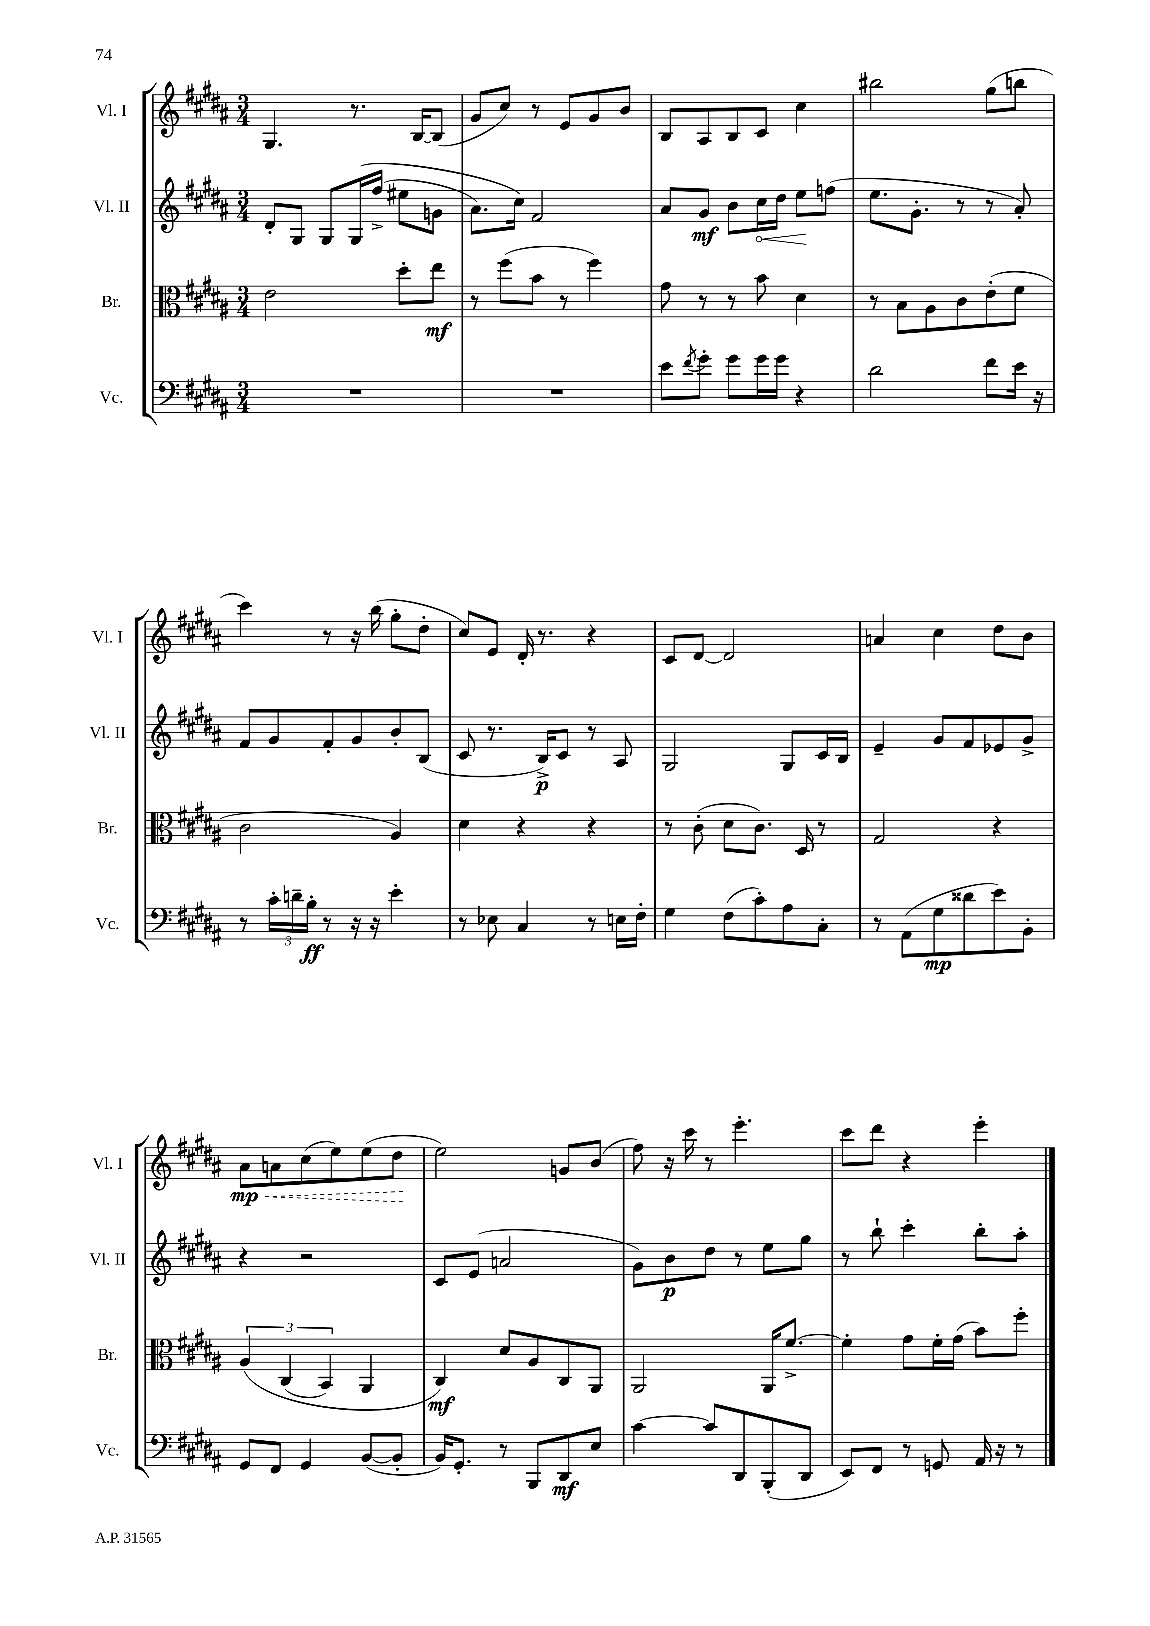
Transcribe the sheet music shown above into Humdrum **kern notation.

**kern	**dynam	**kern	**dynam	**kern	**dynam	**kern	**dynam
*part4	*part4	*part3	*part3	*part2	*part2	*part1	*part1
*staff4	*staff4	*staff3	*staff3	*staff2	*staff2	*staff1	*staff1
*I"Vc.	*	*I"Br.	*	*I"Vl. II	*	*I"Vl. I	*
*I'Vc.	*	*I'Br.	*	*I'Vl. II	*	*I'Vl. I	*
*clefF4	*	*clefC3	*	*clefG2	*	*clefG2	*
*k[f#c#g#d#a#]	*	*k[f#c#g#d#a#]	*	*k[f#c#g#d#a#]	*	*k[f#c#g#d#a#]	*
*M3/4	*	*M3/4	*	*M3/4	*	*M3/4	*
=53	=53	=53	=53	=53	=53	=53	=53
2.r	.	2e\	.	8d#'/L	.	4.G#/	.
.	.	.	.	8G#/J	.	.	.
.	.	.	.	8G#/L	.	.	.
.	.	.	.	(16G#/L	.	8.r	.
.	.	.	.	(16ff#^/JJ	.	.	.
.	.	8dd#'\L	.	8ee#X\L	.	.	.
.	.	.	.	.	.	[16B/KL	.
.	.	8ee\J	mf	8gn\J	.	(8B/J]	.
=54	=54	=54	=54	=54	=54	=54	=54
2.r	.	8r	.	8.a#\L)	.	8g#/L	.
.	.	(8ff#\L	.	.	.	8cc#/J)	.
.	.	.	.	16cc#\Jk)	.	.	.
.	.	8b\J	.	2f#/	.	8r	.
.	.	8r	.	.	.	8e/L	.
.	.	4ff#\)	.	.	.	8g#/	.
.	.	.	.	.	.	8b/J	.
=55	=55	=55	=55	=55	=55	=55	=55
8e\L	.	8g#\	.	8a#/L	.	8B/L	.
8qf#/	.	.	.	.	.	.	.
8g#'\J	.	8r	.	8g#/J	mf	8A#/	.
8g#\L	.	8r	.	8b\L	.	8B/	.
!	!	!	!	!	!LO:HP:b	!	!
16g#\L	.	8b\	.	16cc#\L	<	8c#/J	.
16g#\JJ	.	.	.	16dd#\JJ	.	.	.
4r	.	4d#\	.	8ee\L	.	4cc#\	.
.	.	.	.	(8ffn\J	[	.	.
=56	=56	=56	=56	=56	=56	=56	=56
2d#\	.	8r	.	8.ee\L	.	2bb#X\	.
.	.	8B\L	.	.	.	.	.
.	.	.	.	8.g#'\J	.	.	.
.	.	8A#\	.	.	.	.	.
.	.	8c#\	.	8r	.	.	.
8f#\L	.	(8e'\	.	8r	.	(8gg#\L	.
16e\Jk	.	8f#\J	.	8a#'/)	.	8bbn\J	.
16r	.	.	.	.	.	.	.
!!LO:LB:g=z
=57	=57	=57	=57	=57	=57	=57	=57
8r	.	2c#\	.	8f#/L	.	4ccc#\)	.
24c#'\LL	.	.	.	8g#/	.	.	.
24dn~\	.	.	.	.	.	.	.
24B'\JJ	ff	.	.	.	.	.	.
8r	.	.	.	8f#'/	.	8r	.
16r	.	.	.	8g#/	.	16r	.
16r	.	.	.	.	.	(16bb\	.
4e'\	.	4A#/)	.	8b'/	.	8gg#'\L	.
.	.	.	.	(8B/J	.	8dd#'\J	.
=58	=58	=58	=58	=58	=58	=58	=58
8r	.	4d#\	.	8c#/	.	8cc#/L)	.
8E-X\	.	.	.	8.r	.	8e/J	.
4C#/	.	4r	.	.	.	16d#'/	.
.	.	.	.	16B^/KL)	p	8.r	.
.	.	.	.	8c#/J	.	.	.
8r	.	4r	.	8r	.	4r	.
16En\LL	.	.	.	8A#/	.	.	.
16F#'\JJ	.	.	.	.	.	.	.
=59	=59	=59	=59	=59	=59	=59	=59
4G#\	.	8r	.	2G#/	.	8c#/L	.
.	.	(8c#'\	.	.	.	[8d#/J	.
(8F#\L	.	8d#\L	.	.	.	2d#/]	.
8c#'\)	.	8.c#\J)	.	.	.	.	.
8A#\	.	.	.	8G#/L	.	.	.
.	.	16D#/	.	.	.	.	.
8C#'\J	.	8r	.	16c#/L	.	.	.
.	.	.	.	16B/JJ	.	.	.
=60	=60	=60	=60	=60	=60	=60	=60
8r	.	2G#/	.	4e~/	.	4an/	.
(8AA#\L	.	.	.	.	.	.	.
8G#\	mp	.	.	8g#/L	.	4cc#\	.
8d##X\	.	.	.	8f#/	.	.	.
8e\)	.	4r	.	8e-X/	.	8dd#\L	.
8BB'\J	.	.	.	8g#^/J	.	8b\J	.
!!LO:LB:g=z
=61	=61	=61	=61	=61	=61	=61	=61
!	!	!	!	!	!	!	!LO:HP:b
8GG#/L	.	(6A#/	.	4r	.	8a#\L	< mp
8FF#/J	.	.	.	.	.	8an\	.
.	.	(6C#/	.	.	.	.	.
4GG#/	.	.	.	2r	.	(8cc#\	.
.	.	6BB/)	.	.	.	.	.
.	.	.	.	.	.	8ee\)	.
([8BB/L	.	4AA#/	.	.	.	(8ee\	.
8BB'/J]	.	.	.	.	.	8dd#\J	.
.	.	.	.	.	.	.	[
=62	=62	=62	=62	=62	=62	=62	=62
16BB/KL)	.	4C#/)	mf	8c#/L	.	2ee\)	.
8.GG#'/J	.	.	.	.	.	.	.
.	.	.	.	(8e/J	.	.	.
8r	.	8d#/L	.	2an/	.	.	.
8BBB/L	.	8A#/	.	.	.	.	.
8DD#/	mf	8C#/	.	.	.	8gn/L	.
8E/J	.	8AA#/J	.	.	.	(8b/J	.
=63	=63	=63	=63	=63	=63	=63	=63
[4c#\	.	2AA#/	.	8g#\L)	.	8ff#\)	.
.	.	.	.	8b\	p	16r	.
.	.	.	.	.	.	16ccc#\	.
8c#/L]	.	.	.	8dd#\J	.	8r	.
8DD#/	.	.	.	8r	.	4.eee'\	.
(8BBB'/	.	16AA#/KL	.	8ee\L	.	.	.
.	.	[8.f#^/J	.	.	.	.	.
8DD#/J	.	.	.	8gg#\J	.	.	.
=64	=64	=64	=64	=64	=64	=64	=64
8EE/L)	.	4f#'\]	.	8r	.	8ccc#\L	.
8FF#/J	.	.	.	8bb`\	.	8ddd#\J	.
8r	.	8g#\L	.	4ccc#'\	.	4r	.
8GGn/	.	16f#'\L	.	.	.	.	.
.	.	(16g#\JJ	.	.	.	.	.
16AA#/	.	8b\L)	.	8bb'\L	.	4eee'\	.
16r	.	.	.	.	.	.	.
8r	.	8ff#'\J	.	8aa#'\J	.	.	.
==	==	==	==	==	==	==	==
*-	*-	*-	*-	*-	*-	*-	*-
